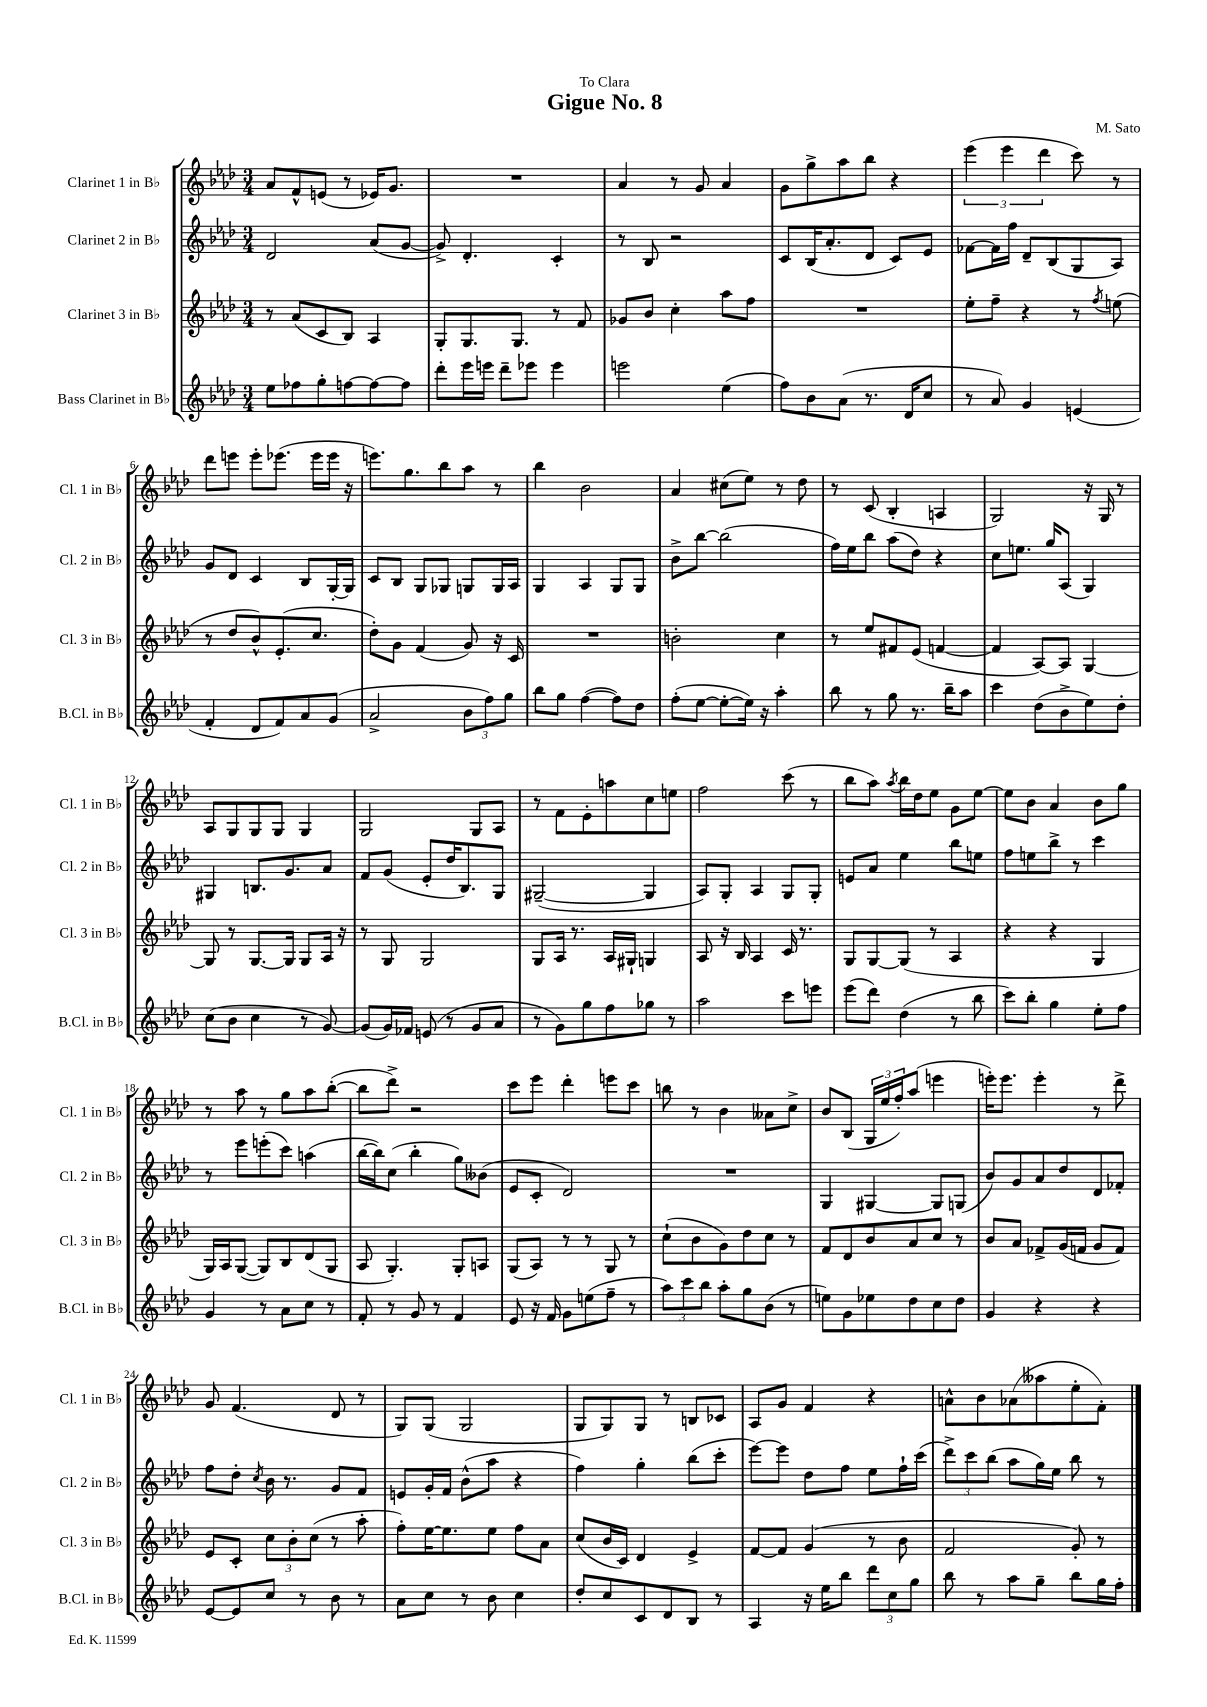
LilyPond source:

\header { title = "Gigue No. 8" composer = "M. Sato" dedication = "To Clara" }
<<
\new StaffGroup <<
\new Staff = "s0" \with { instrumentName = "Clarinet 1 in Bb" shortInstrumentName = "Cl. 1 in Bb" } {
    \clef treble \key aes \major \numericTimeSignature \time 3/4
    aes'8 f'8-^ e'8( r8 ees'16) g'8. |
    R2. |
    aes'4 r8 g'8 aes'4 |
    g'8 g''8-> aes''8 bes''8 r4 |
    \tuplet 3/2 { ees'''4( ees'''4 des'''4 } c'''8) r8 |
    des'''8 e'''8 e'''8-. ees'''8.( ees'''16 ees'''16 r16 |
    e'''8.) g''8. bes''8 aes''8 r8 |
    bes''4 bes'2 |
    aes'4 cis''8( ees''8) r8 des''8 |
    r8 c'8( bes4-. a4 |
    g2) r16 g16 r8 |
    aes8 g8 g8 g8 g4 |
    g2 g8 aes8 |
    r8 f'8 ees'8-. a''8 c''8 e''8 |
    f''2 c'''8( r8 |
    bes''8 aes''8) \acciaccatura { aes''8 } bes''16 des''16 ees''8 g'8 ees''8~ |
    ees''8 bes'8 aes'4 bes'8 g''8 |
    r8 aes''8 r8 g''8 aes''8 bes''8~-.( |
    bes''8 des'''8->) r2 |
    c'''8 ees'''8 des'''4-. e'''8 c'''8 |
    b''8 r8 bes'4 aeses'8 c''8-> |
    bes'8 bes8( \tuplet 3/2 { g16 ees''16 f''16-.) } aes''8( e'''4 |
    e'''16-.) e'''8. e'''4-. r8 des'''8-> |
    g'8 f'4.( des'8 r8 |
    g8) g8( g2 |
    g8 g8) g8 r8 b8 ces'8 |
    aes8 g'8 f'4 r4 |
    a'8-^ bes'8 aes'8( aeses''8 ees''8-. f'8-.) \bar "|." |
}
\new Staff = "s1" \with { instrumentName = "Clarinet 2 in Bb" shortInstrumentName = "Cl. 2 in Bb" } {
    \clef treble \key aes \major \numericTimeSignature \time 3/4
    des'2 aes'8( g'8~ |
    g'8->) des'4.-. c'4-. |
    r8 bes8 r2 |
    c'8 bes16( aes'8.-. des'8 c'8) ees'8 |
    fes'8~ fes'16 f''16 des'8-- bes8( g8 aes8) |
    g'8 des'8 c'4 bes8 g16~-. g16 |
    c'8 bes8 g8 ges8 g8 g16 aes16 |
    g4 aes4 g8 g8 |
    bes'8-> bes''8~ bes''2( |
    f''16) ees''16 bes''8 aes''8( des''8) r4 |
    c''8 e''8. g''16 aes8( g4) |
    gis4 b8. g'8. aes'8 |
    f'8 g'8( ees'8-. des''16 bes8.) g8 |
    gis2~--( gis4 |
    aes8) g8-. aes4 g8 g8-. |
    e'8 aes'8 ees''4 bes''8 e''8 |
    f''8 e''8 bes''8-> r8 c'''4 |
    r8 ees'''8 e'''8-.( c'''8) a''4( |
    bes''16~ bes''16) c''8( bes''4-. g''8) beses'8( |
    ees'8 c'8-. des'2) |
    R2. |
    g4 gis4~ gis8 g8( |
    bes'8) g'8 aes'8 des''8 des'8 fes'8-. |
    f''8 des''8-. \acciaccatura { c''8 } bes'16 r8. g'8 f'8 |
    e'8 g'16-. f'16 bes'8-^( aes''8 r4 |
    f''4) g''4-. bes''8( c'''8-. |
    ees'''8~) ees'''8 des''8 f''8 ees''8 f''16-! c'''16( |
    \tuplet 3/2 { des'''8->) c'''8 bes''8( } aes''8 g''16) ees''16 bes''8 r8 \bar "|." |
}
\new Staff = "s2" \with { instrumentName = "Clarinet 3 in Bb" shortInstrumentName = "Cl. 3 in Bb" } {
    \clef treble \key aes \major \numericTimeSignature \time 3/4
    r8 aes'8( c'8 bes8) aes4 |
    g8-. g8. g8. r8 f'8 |
    ges'8 bes'8 c''4-. aes''8 f''8 |
    R2. |
    ees''8-. f''8-- r4 r8 \acciaccatura { f''8 } e''8( |
    r8 des''8 bes'8-^) ees'8.-.( c''8. |
    des''8-.) g'8 f'4( g'8) r16 c'16 |
    R2. |
    b'2-. c''4 |
    r8 ees''8 fis'8 ees'8( f'4~ |
    f'4 aes8~) aes8 g4~ |
    g8 r8 g8.~ g16 g8 aes16 r16 |
    r8 g8 g2 |
    g8 aes16 r8. aes16 gis16-! g4 |
    aes8 r16 bes16 aes4 c'16 r8. |
    g8 g8~ g8( r8 aes4 |
    r4 r4 g4 |
    g16) aes16 g8~( g8) bes8 des'8( g8 |
    aes8 g4.-.) g8-. a8 |
    g8( aes8) r8 r8 g8 r8 |
    c''8-!( bes'8 g'8) des''8 c''8 r8 |
    f'8 des'8 bes'8 aes'8 c''8 r8 |
    bes'8 aes'8 fes'8-> g'16( f'16 g'8 f'8) |
    ees'8 c'8-. \tuplet 3/2 { c''8 bes'8-. c''8( } r8 aes''8-. |
    f''8-.) ees''16~ ees''8. ees''8 f''8 aes'8 |
    c''8( bes'16 c'16) des'4 ees'4-> |
    f'8~ f'8 g'4( r8 bes'8 |
    f'2 g'8-.) r8 \bar "|." |
}
\new Staff = "s3" \with { instrumentName = "Bass Clarinet in Bb" shortInstrumentName = "B.Cl. in Bb" } {
    \clef treble \key aes \major \numericTimeSignature \time 3/4
    ees''8 fes''8 g''8-. f''8~ f''8~ f''8 |
    des'''8-. ees'''16 e'''16 des'''8-- ees'''8 ees'''4 |
    e'''2 ees''4( |
    f''8) bes'8 aes'8( r8. des'16 c''8 |
    r8 aes'8) g'4 e'4( |
    f'4-. des'8 f'8) aes'8 g'8( |
    aes'2-> \tuplet 3/2 { bes'8 f''8) g''8 } |
    bes''8 g''8 f''4~( f''8) des''8 |
    f''8-.( ees''8~ ees''8~-. ees''16) r16 aes''4-. |
    bes''8 r8 g''8 r8. bes''16-- aes''8 |
    c'''4 des''8( bes'8-> ees''8) des''8-. |
    c''8( bes'8 c''4 r8 g'8~) |
    g'8( g'16) fes'16 e'8( r8 g'8 aes'8 |
    r8 g'8) g''8 f''8 ges''8 r8 |
    aes''2 c'''8 e'''8 |
    ees'''8( des'''8) des''4( r8 bes''8 |
    c'''8) bes''8-. g''4 ees''8-. f''8 |
    g'4 r8 aes'8 c''8 r8 |
    f'8-. r8 g'8 r8 f'4 |
    ees'8 r16 f'16 g'8 e''8( f''8-- r8 |
    \tuplet 3/2 { aes''8) c'''8 bes''8 } aes''8-. g''8 bes'8( r8 |
    e''8) g'8 ees''8 des''8 c''8 des''8 |
    g'4 r4 r4 |
    ees'8~ ees'8 c''8 r8 bes'8 r8 |
    aes'8 c''8 r8 bes'8 c''4 |
    des''8-. c''8 c'8 des'8 bes8 r8 |
    aes4 r16 ees''16 bes''8 \tuplet 3/2 { des'''8 c''8 g''8 } |
    bes''8 r8 aes''8 g''8-- bes''8 g''16 f''16-. \bar "|." |
}
>>
>>
